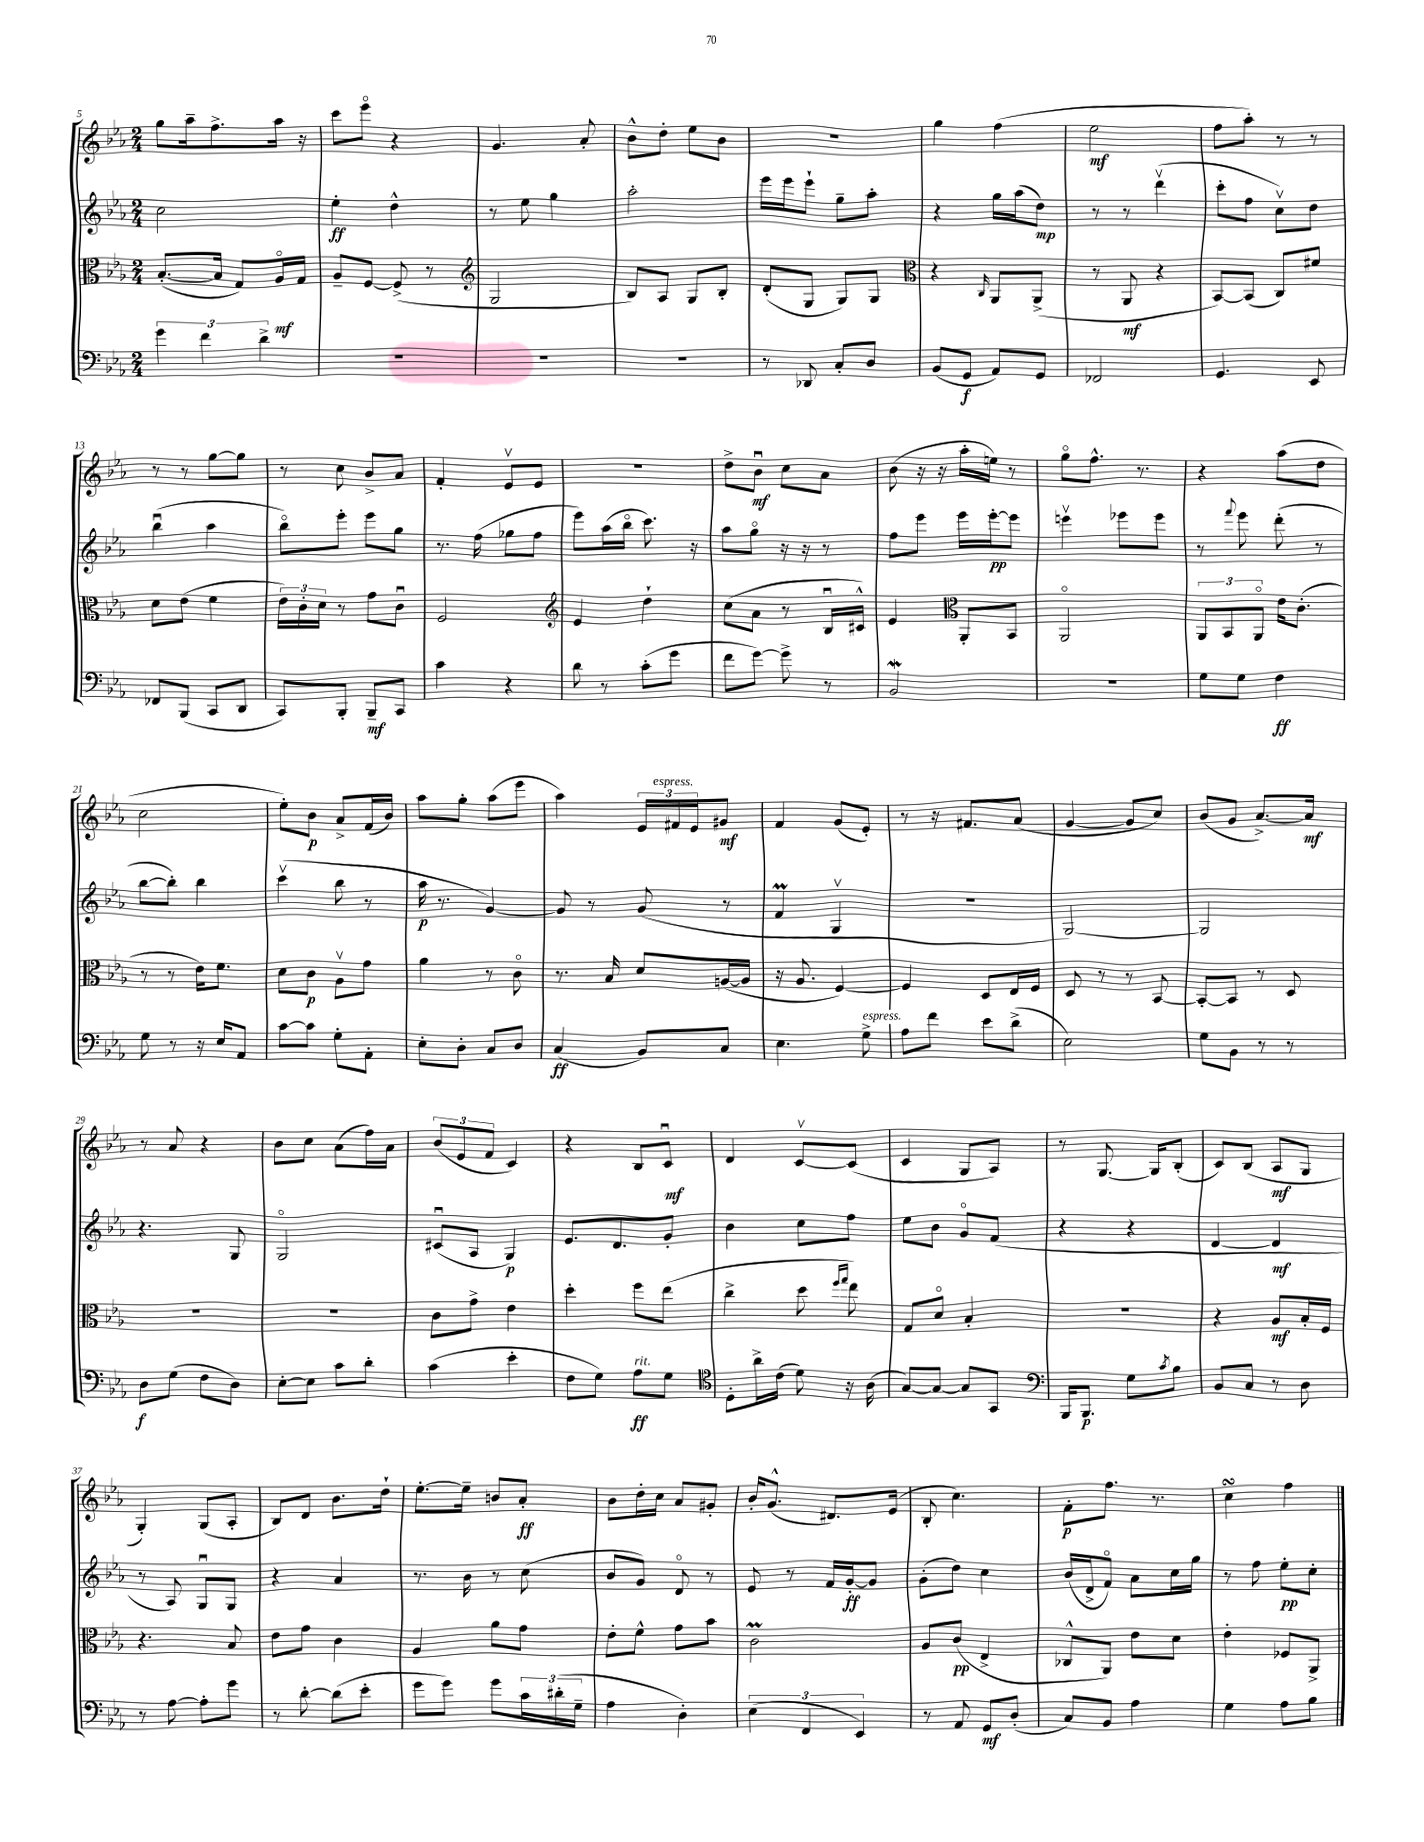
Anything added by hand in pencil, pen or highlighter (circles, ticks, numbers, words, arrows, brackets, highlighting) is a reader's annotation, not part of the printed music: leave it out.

**kern	**dynam	**kern	**dynam	**kern	**dynam	**kern	**dynam
*part4	*part4	*part3	*part3	*part2	*part2	*part1	*part1
*staff4	*staff4	*staff3	*staff3	*staff2	*staff2	*staff1	*staff1
*clefF4	*	*clefC3	*	*clefG2	*	*clefG2	*
*k[b-e-a-]	*	*k[b-e-a-]	*	*k[b-e-a-]	*	*k[b-e-a-]	*
*M2/4	*	*M2/4	*	*M2/4	*	*M2/4	*
=5	=5	=5	=5	=5	=5	=5	=5
6g\	.	([8.B-'/L	.	2cc\	.	8gg\L	.
.	.	.	.	.	.	16aa-~\k	.
6f\	.	.	.	.	.	.	.
.	.	16B-/Jk]	.	.	.	8.ff^\	.
.	.	8G/L)	.	.	.	.	.
6d^\	.	.	.	.	.	.	.
.	.	16A-/L	mf	.	.	16aa-\Jk	.
.	.	16G/JJ	.	.	.	16r	.
=6	=6	=6	=6	=6	=6	=6	=6
2r	.	8A-~/L	.	4ee-'\	ff	8ccc\L	.
.	.	[8F/J	.	.	.	8eee-\J	.
.	.	(8F^/]	.	4dd^^\	.	4r	.
.	.	8r	.	.	.	.	.
=7	=7	=7	=7	=7	=7	=7	=7
*	*	*clefG2	*	*	*	*	*
2r	.	2G/	.	8r	.	4.g/	.
.	.	.	.	8ee-\	.	.	.
.	.	.	.	4gg\	.	.	.
.	.	.	.	.	.	8a-'/	.
=8	=8	=8	=8	=8	=8	=8	=8
2r	.	8B-/L)	.	2aa-'\	.	8b-^^\L	.
.	.	8A-/J	.	.	.	8dd'\J	.
.	.	8G/L	.	.	.	8ee-\L	.
.	.	8B-'/J	.	.	.	8b-\J	.
=9	=9	=9	=9	=9	=9	=9	=9
8r	.	(8d'/L	.	16eee-\LL	.	2r	.
.	.	.	.	16eee-\J	.	.	.
8DD-X/	.	8G/J	.	8eee-`\J	.	.	.
8C'/L	.	8G/L)	.	8gg~\L	.	.	.
8D/J	.	8G/J	.	8aa-'\J	.	.	.
=10	=10	=10	=10	=10	=10	=10	=10
*	*	*clefC3	*	*	*	*	*
(8BB-/L	.	4r	.	4r	.	4gg\	.
8GG/J	f	.	.	.	.	.	.
.	.	16qqC/	.	.	.	.	.
8AA-/L)	.	8AA-/L	.	16gg\LL	.	(4ff\	.
.	.	.	.	(16aa-\J	.	.	.
8GG/J	.	(8AA-^/J	.	8dd\J)	mp	.	.
=11	=11	=11	=11	=11	=11	=11	=11
2FF-X/	.	8r	.	8r	.	2ee-\	mf
.	.	8AA-/	mf	8r	.	.	.
.	.	4r	.	(4dddv\	.	.	.
=12	=12	=12	=12	=12	=12	=12	=12
4.GG/	.	[8BB-/L)	.	8ccc'\L	.	8ff\L	.
.	.	(8BB-/J]	.	8ff\J	.	8aa-'\J)	.
.	.	8C/L)	.	8ccv\L)	.	8r	.
8EE-/	.	8f#X/J	.	8dd\J	.	8r	.
!!LO:LB:g=z
=13	=13	=13	=13	=13	=13	=13	=13
8FF-X/L	.	8d\L	.	(4bb-u\	.	8r	.
(8BBB-/J	.	(8e-\J	.	.	.	8r	.
8CC/L	.	4f\	.	4aa-\	.	[8gg\L	.
8DD/J	.	.	.	.	.	8gg\J]	.
=14	=14	=14	=14	=14	=14	=14	=14
8CC/L)	.	24e-\LL)	.	8bb-\L)	.	8r	.
.	.	24c'\	.	.	.	.	.
.	.	24d\JJ	.	.	.	.	.
8BBB-'/J	.	8r	.	8eee-'\J	.	8cc\	.
8BBB-~/L	mf	8g\L	.	8eee-\L	.	8b-^/L	.
8CC/J	.	8cu\J	.	8gg\J	.	8a-/J	.
=15	=15	=15	=15	=15	=15	=15	=15
4c\	.	2F/	.	8.r	.	4f'/	.
.	.	.	.	(16ff\	.	.	.
4r	.	.	.	8gg-X\L	.	8e-v/L	.
.	.	.	.	8ff\J	.	8e-/J	.
=16	=16	=16	=16	=16	=16	=16	=16
*	*	*clefG2	*	*	*	*	*
8d\	.	4e-/	.	8eee-\L)	.	2r	.
8r	.	.	.	(16aa-\L	.	.	.
.	.	.	.	16bb-\JJ	.	.	.
(8c'\L	.	4dd`\	.	8.ccc\)	.	.	.
8g\J	.	.	.	.	.	.	.
.	.	.	.	16r	.	.	.
=17	=17	=17	=17	=17	=17	=17	=17
8f\L	.	(8cc\L	.	8aa-\L	.	8dd^\L	.
[8g\J)	.	8a-\J	.	8gg\J	.	8b-u\J	mf
8g^\]	.	8r	.	16r	.	8cc\L	.
.	.	.	.	16r	.	.	.
8r	.	16B-u/LL	.	8r	.	8a-\J	.
.	.	16c#X^^/JJ)	.	.	.	.	.
=18	=18	=18	=18	=18	=18	=18	=18
2BB-W/	.	4e-/	.	8ff\L	.	(8b-\	.
.	.	.	.	8eee-\J	.	16r	.
.	.	.	.	.	.	16r	.
*	*	*clefC3	*	*	*	*	*
.	.	8AA-'/L	.	16eee-\LL	.	16aa-'\LL	.
.	.	.	.	[16eee-'\J	pp	16een\JJ)	.
.	.	8BB-/J	.	8eee-\J]	.	8r	.
=19	=19	=19	=19	=19	=19	=19	=19
2r	.	2AA-/	.	4eeenv\	.	8gg\L	.
.	.	.	.	.	.	8.ff^^\J	.
.	.	.	.	8eee-X\L	.	.	.
.	.	.	.	.	.	8.r	.
.	.	.	.	8eee-\J	.	.	.
=20	=20	=20	=20	=20	=20	=20	=20
8G\L	.	12AA-/L	.	8r	.	4r	.
.	.	12BB-/	.	.	.	.	.
.	.	.	.	8qqfff/	.	.	.
8G\J	.	.	.	8eee-\	.	.	.
.	.	12AA-/J	.	.	.	.	.
4F\	ff	16e-\KL	.	(8ddd'\	.	(8aa-\L	.
.	.	(8.c'\J	.	.	.	.	.
.	.	.	.	8r	.	8dd\J	.
!!LO:LB:g=z
=21	=21	=21	=21	=21	=21	=21	=21
8G\	.	8r	.	[8bb-\L	.	2cc\	.
8r	.	8r	.	8bb-'\J])	.	.	.
16r	.	16e-\KL)	.	4bb-\	.	.	.
16E-/KL	.	8.f\J	.	.	.	.	.
8AA-/J	.	.	.	.	.	.	.
=22	=22	=22	=22	=22	=22	=22	=22
[8c\L	.	8d\L	.	(4cccv\	.	8ee-'\L)	.
8c\J]	.	8c\J	p	.	.	8b-\J	p
8G'\L	.	8A-v\L	.	8bb-\	.	8a-^/L	.
8AA-'\J	.	8g\J	.	8r	.	(16f/L	.
.	.	.	.	.	.	16b-/JJ)	.
=23	=23	=23	=23	=23	=23	=23	=23
8E-'\L	.	4a-\	.	16aa-\	p	8aa-\L	.
.	.	.	.	8.r	.	.	.
8D'\J	.	.	.	.	.	8gg'\J	.
8C/L	.	8r	.	[4g/)	.	(8aa-\L	.
8D/J	.	8c\	.	.	.	8eee-\J	.
=24	=24	=24	=24	=24	=24	=24	=24
(4C/	ff	8.r	.	8g/]	.	4aa-\)	.
.	.	.	.	8r	.	.	.
.	.	16B-/	.	.	.	.	.
8BB-/L)	.	8d/L	.	(8g/	.	24e-/LL	.
!	!	!	!	!	!	!LO:TX:a:i:t=espress.	!
.	.	.	.	.	.	24f#X/	.
.	.	.	.	.	.	24e-/J	.
8C/J	.	([16An/L	.	8r	.	8g#X/J	mf
.	.	16A/JJ]	.	.	.	.	.
=25	=25	=25	=25	=25	=25	=25	=25
4.E-\	.	16r	.	4fM/	.	4f/	.
.	.	8.A-/	.	.	.	.	.
.	.	[4F/)	.	4Gv/	.	(8g/L	.
!LO:TX:a:i:t=espress.	!	!	!	!	!	!	!
8G^\	.	.	.	.	.	8e-'/J)	.
=26	=26	=26	=26	=26	=26	=26	=26
8A-\L	.	4F/]	.	2r	.	8r	.
8f\J	.	.	.	.	.	16r	.
.	.	.	.	.	.	8.f#X/L	.
8e-\L	.	8D/L	.	.	.	.	.
(8d^\J	.	16E-/L	.	.	.	(8a-/J	.
.	.	16F/JJ	.	.	.	.	.
=27	=27	=27	=27	=27	=27	=27	=27
2E-\)	.	8D/	.	[2G/)	.	[4g/	.
.	.	8r	.	.	.	.	.
.	.	8r	.	.	.	8g/L]	.
.	.	[8BB-/	.	.	.	8cc/J)	.
=28	=28	=28	=28	=28	=28	=28	=28
8G\L	.	8BB-'/L_	.	2G/]	.	(8b-/L	.
8BB-\J	.	8BB-/J]	.	.	.	8g/J	.
8r	.	8r	.	.	.	[8.a-^/L)	.
8r	.	8D/	.	.	.	.	.
.	.	.	.	.	.	16a-/Jk]	mf
!!LO:LB:g=z
=29	=29	=29	=29	=29	=29	=29	=29
8D\L	f	2r	.	4.r	.	8r	.
(8G\J	.	.	.	.	.	8a-/	.
8F\L	.	.	.	.	.	4r	.
8D\J)	.	.	.	8G/	.	.	.
=30	=30	=30	=30	=30	=30	=30	=30
[8E-'\L	.	2r	.	2G/	.	8b-\L	.
8E-\J]	.	.	.	.	.	8cc\J	.
8c\L	.	.	.	.	.	(8a-\L	.
8d'\J	.	.	.	.	.	16ff\L)	.
.	.	.	.	.	.	16a-\JJ	.
=31	=31	=31	=31	=31	=31	=31	=31
(4c\	.	8c\L	.	(8c#Xu/L	.	(12b-/L	.
.	.	.	.	.	.	12e-/	.
.	.	8g^\J	.	8A-/J	.	.	.
.	.	.	.	.	.	12f/J	.
4e-'\	.	4e-\	.	4G/)	p	4c/)	.
=32	=32	=32	=32	=32	=32	=32	=32
8F\L	.	4dd'\	.	8.e-/L	.	4r	.
8G\J)	.	.	.	.	.	.	.
.	.	.	.	8.d/	.	.	.
!LO:TX:a:i:t=rit.	!	!	!	!	!	!	!
8A-\L	ff	8ff\L	.	.	.	8B-/L	.
8G\J	.	(8ee-\J	.	8g'/J	.	8cu/J	mf
=33	=33	=33	=33	=33	=33	=33	=33
*clefC4	*	*	*	*	*	*	*
8D'\L	.	4cc^\	.	4b-\	.	4d/	.
16a-^\L	.	.	.	.	.	.	.
(16c\JJ	.	.	.	.	.	.	.
8d\)	.	8dd\	.	8cc\L	.	[8cv/L	.
.	.	16qqff/LL	.	.	.	.	.
.	.	16qqgg/JJ	.	.	.	.	.
16r	.	8ee-\)	.	8ff\J	.	(8c/J]	.
(16A-\	.	.	.	.	.	.	.
=34	=34	=34	=34	=34	=34	=34	=34
[8G/L)	.	8G/L	.	8ee-\L	.	4c/	.
8G/J_	.	8d/J	.	8b-\J	.	.	.
8G/L]	.	4B-'/	.	8g/L	.	8G/L	.
8GG/J	.	.	.	(8f/J	.	8A-/J)	.
=35	=35	=35	=35	=35	=35	=35	=35
*clefF4	*	*	*	*	*	*	*
16BBB-/KL	.	2r	.	4r	.	8r	.
8.BBB-/J	p	.	.	.	.	.	.
.	.	.	.	.	.	[8.G/	.
8G\L	.	.	.	4r	.	.	.
.	.	.	.	.	.	16G/KL]	.
8qc/	.	.	.	.	.	.	.
8B-\J	.	.	.	.	.	(8B-'/J	.
=36	=36	=36	=36	=36	=36	=36	=36
8BB-/L	.	4r	.	[4d/	.	8c/L)	.
8C/J	.	.	.	.	.	(8B-/J	.
8r	.	8A-/L	mf	4d/]	mf	8A-/L	mf
8D\	.	16B-'/L	.	.	.	8G/J	.
.	.	16F/JJ	.	.	.	.	.
!!LO:LB:g=z
=37	=37	=37	=37	=37	=37	=37	=37
8r	.	4.r	.	8r	.	4G'/)	.
[8A-\	.	.	.	8A-/)	.	.	.
8A-'\L]	.	.	.	8Gu/L	.	(8G/L	.
8g\J	.	8B-/	.	8G/J	.	8A-'/J	.
=38	=38	=38	=38	=38	=38	=38	=38
8r	.	8e-\L	.	4r	.	8B-/L)	.
[8d'\	.	8g\J	.	.	.	8d/J	.
(8d\L]	.	4c\	.	4a-/	.	8.b-\L	.
8e-'\J	.	.	.	.	.	.	.
.	.	.	.	.	.	16dd`\Jk	.
=39	=39	=39	=39	=39	=39	=39	=39
8g\L	.	4A-/	.	8.r	.	[8.ee-'\L	.
8g\J)	.	.	.	.	.	.	.
.	.	.	.	16b-\	.	16ee-~\Jk]	.
8g\L	.	8a-\L	.	8r	.	8bn/L	.
24c\L	.	8g\J	.	(8cc\	.	8a-'/J	ff
(24d#X'\	.	.	.	.	.	.	.
24G~\JJ	.	.	.	.	.	.	.
=40	=40	=40	=40	=40	=40	=40	=40
4A-\	.	8e-'\L	.	8b-/L	.	8b-\L	.
.	.	8f^^\J	.	8g/J)	.	16dd'\L	.
.	.	.	.	.	.	16cc\JJ	.
4D'\)	.	8g\L	.	8d/	.	8a-/L	.
.	.	8b-\J	.	8r	.	8g#X'/J	.
=41	=41	=41	=41	=41	=41	=41	=41
(6E-\	.	2cM\	.	8e-/	.	16b-'/KL	.
.	.	.	.	.	.	(8.g^^/J	.
.	.	.	.	8r	.	.	.
6FF/	.	.	.	.	.	.	.
.	.	.	.	16f/LL	.	8.d#X/L)	.
.	.	.	.	[16g'/J	ff	.	.
6EE-/)	.	.	.	.	.	.	.
.	.	.	.	8g/J]	.	.	.
.	.	.	.	.	.	(16e-/Jk	.
=42	=42	=42	=42	=42	=42	=42	=42
8r	.	8A-/L	.	(8g'\L	.	8B-'/	.
8AA-/	.	(8c/J	pp	8dd\J)	.	4.cc\)	.
8GG/L	mf	4E-^/	.	4cc\	.	.	.
(8D'/J	.	.	.	.	.	.	.
=43	=43	=43	=43	=43	=43	=43	=43
8C/L)	.	8C-X^^/L	.	(16b-/LL	.	8f'\L	p
.	.	.	.	16d^/J	.	.	.
8BB-/J	.	8AA-/J)	.	8f/J)	.	8.ff\J	.
4A-\	.	8e-\L	.	8a-\L	.	.	.
.	.	.	.	.	.	8.r	.
.	.	8d\J	.	16cc\L	.	.	.
.	.	.	.	16gg\JJ	.	.	.
=44	=44	=44	=44	=44	=44	=44	=44
4G\	.	4e-'\	.	8r	.	4ccsSSS\	.
.	.	.	.	8ff\	.	.	.
8A-\L	.	8F-X/L	.	8ee-'\L	pp	4ff\	.
8B-\J	.	8AA-^/J	.	8cc'\J	.	.	.
==	==	==	==	==	==	==	==
*-	*-	*-	*-	*-	*-	*-	*-
